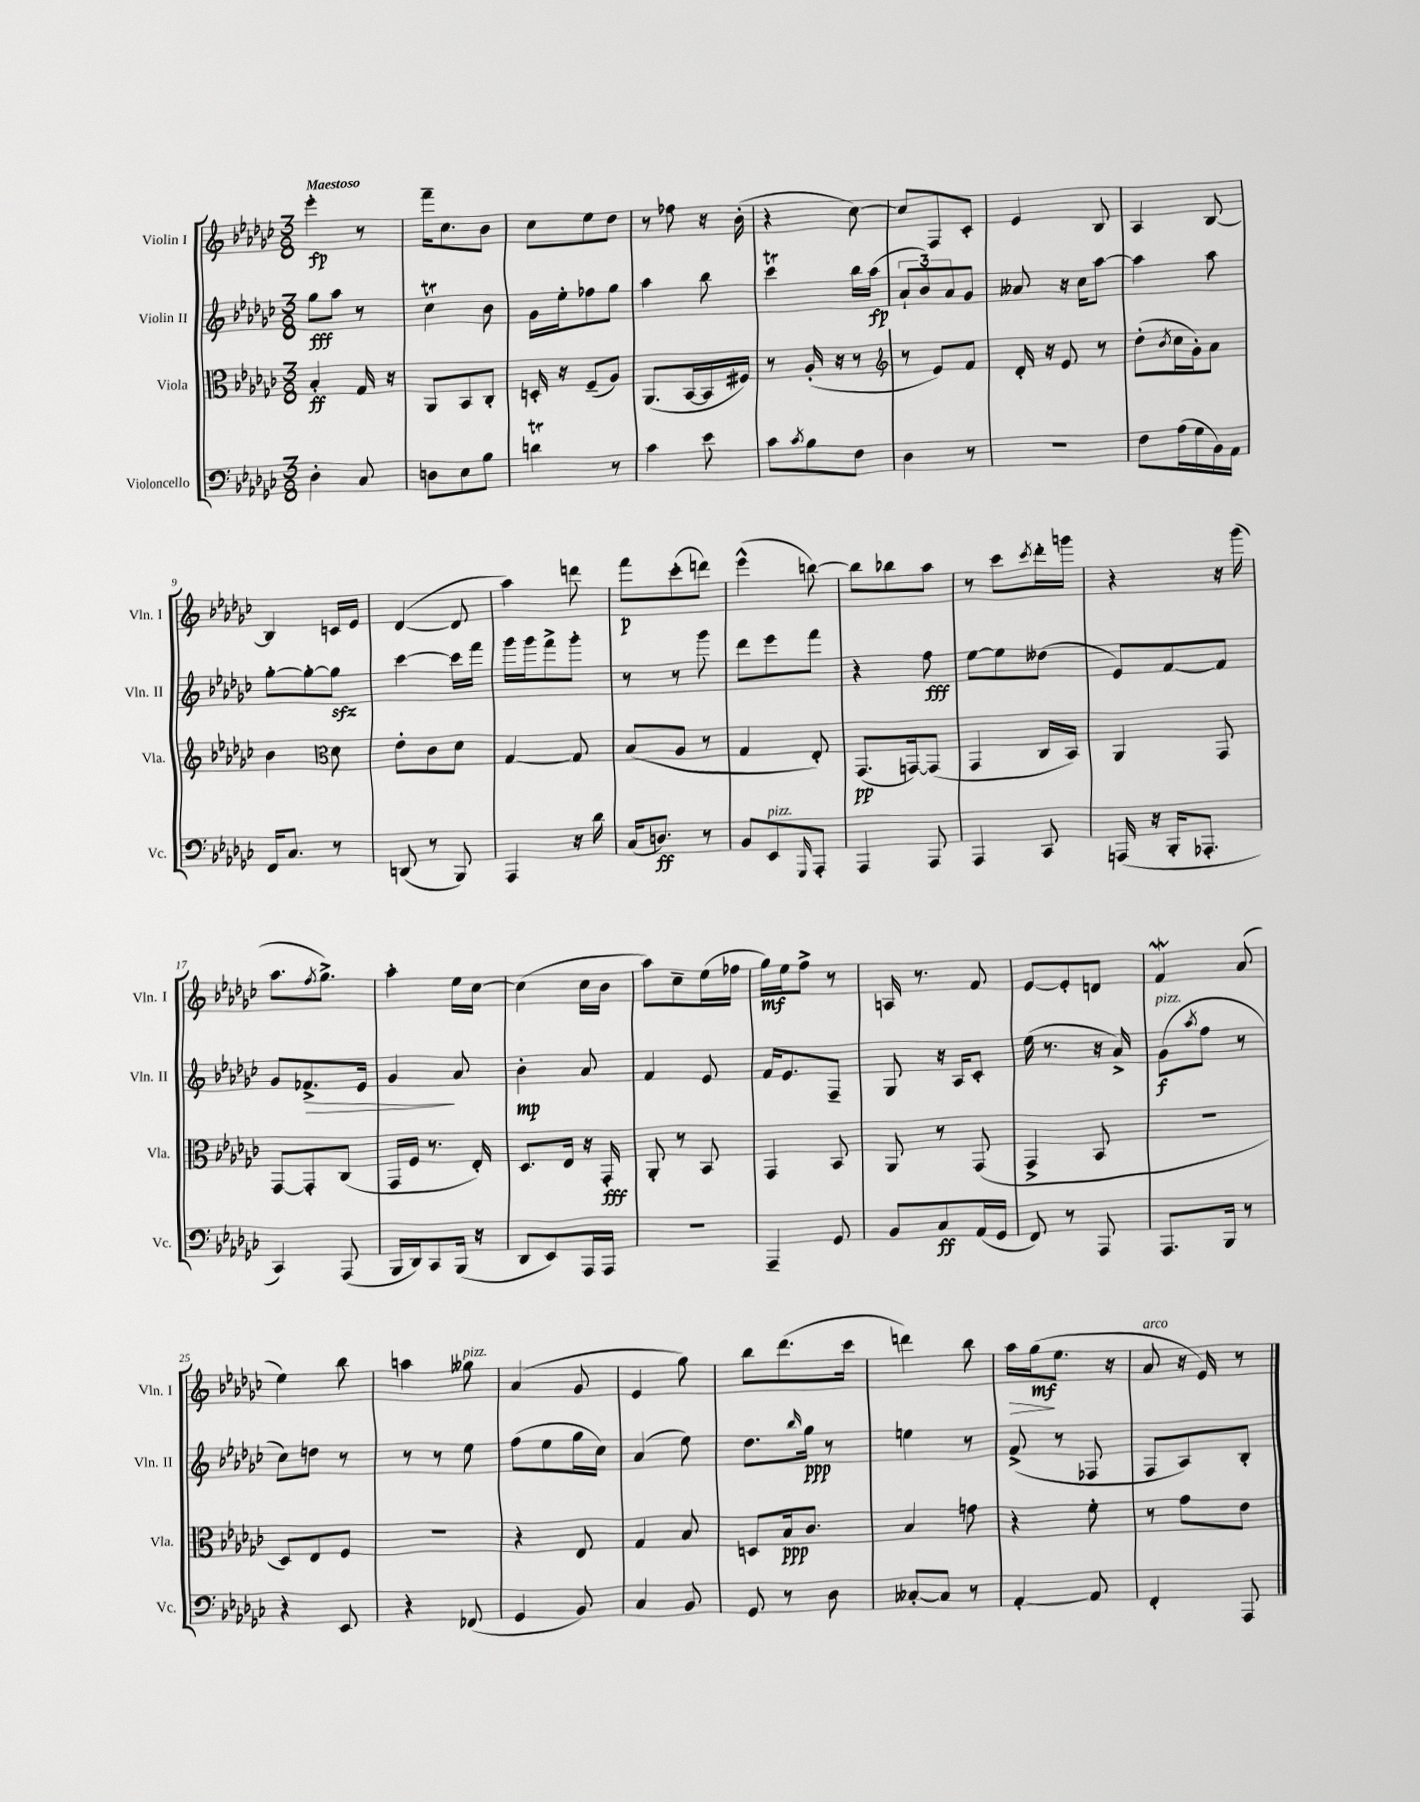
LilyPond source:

<<
\new StaffGroup <<
\new Staff = "s0" \with { instrumentName = "Violin I" shortInstrumentName = "Vln. I" } {
    \clef treble \key ges \major \numericTimeSignature \time 3/8 \tempo "Maestoso"
    ees'''4-.\fp r8 |
    f'''16-- ces''8. bes'8 |
    ces''8 ees''8 des''8 |
    r8 fes''8 r16 bes'16-.( |
    r4 ces''8~) |
    ces''8 f8 ces'8-. |
    ees'4 bes8 |
    aes4 bes8~ |
    bes4 c'16 ees'16 |
    des'4~( des'8 |
    aes''4) d'''8 |
    f'''8\p ces'''8-.( d'''8) |
    ees'''4-^( b''8~) |
    b''8 bes''8 aes''8 |
    r8 ces'''8 \acciaccatura { ces'''8 } des'''16-. g'''16 |
    r4 r16 ges'''16( |
    aes''8. \acciaccatura { f''8 } ges''8.->) |
    aes''4-. ees''16 ces''16~ |
    ces''4( ces''16 bes'16 |
    aes''8) ces''8-- ees''16( fes''16 |
    ges''16\mf) ees''16 f''8-> r8 |
    a16 r8. f'8 |
    ees'8~ ees'8-. d'8 |
    f'4\mordent aes'8( |
    ees''4) bes''8 |
    a''4 geses''8^\markup { \italic "pizz." } |
    aes'4( ges'8 |
    ees'4 ges''8) |
    bes''8 des'''8.( ces'''16 |
    d'''4) bes''8 |
    aes''16\> ges''16\mf\!( ees''8. r16 |
    aes'8^\markup { \italic "arco" } r16 ees'16) r8 \bar "|." |
}
\new Staff = "s1" \with { instrumentName = "Violin II" shortInstrumentName = "Vln. II" } {
    \clef treble \key ges \major \numericTimeSignature \time 3/8
    ges''8\fff aes''8 r8 |
    ces''4\trill bes'8 |
    ges'16 ees''16-. fes''8 ges''8 |
    aes''4 bes''8 |
    ces'''4\trill bes''16 aes''16\fp( |
    \tuplet 3/2 { aes'8-! bes'8) aes'8 } ges'8 |
    aeses'8 r16 ces''16 aes''8~ |
    aes''4 aes''8 |
    ges''8~-. ges''8~-. ges''8\sfz |
    ces'''4~ ces'''16 f'''16 |
    ges'''16 ges'''16 f'''8-> ges'''8-. |
    r8 r8 ges'''8 |
    des'''8 ees'''8 f'''8 |
    r4 f''8\fff |
    ees''8~ ees''8 deses''8( |
    ees'8) f'8~ f'8 |
    ges'8 fes'8.->\> ees'16 |
    ges'4\! aes'8 |
    bes'4-.\mp aes'8 |
    f'4 ees'8 |
    f'16 ees'8. f8-- |
    ges8 r16 aes16 ces'8-. |
    ees''16( r8. r16 aes'16->) |
    ges'8\f^\markup { \italic "pizz." }( \acciaccatura { aes''8 } f''8 r8 |
    ces''8) d''8 r8 |
    r8 r8 ees''8 |
    f''8( ees''8 ges''16 ces''16) |
    aes'4( ees''8) |
    des''8. \grace { bes''16 } ges''16\ppp r8 |
    e''4 r8 |
    f'8->( r8 fes8 |
    f8 aes8) bes8-. \bar "|." |
}
\new Staff = "s2" \with { instrumentName = "Viola" shortInstrumentName = "Vla." } {
    \clef alto \key ges \major \numericTimeSignature \time 3/8
    bes4-.\ff ges16 r16 |
    aes,8 bes,8 ces8-. |
    d16-. r16 f8--( aes8) |
    aes,8.( bes,16~ bes,16 fis16) |
    r8 aes16-.( r16 r8 |
    \clef treble r8 ees'8) f'8 |
    des'16-. r16 ees'8 r8 |
    des''8-.( \acciaccatura { bes'8 } ces''16 ges'16-.) aes'8 |
    bes'4 \clef alto des'8 |
    ees'8-. ces'8 des'8 |
    ges4~ ges8 |
    bes8( aes8 r8 |
    ges4 ees8-.) |
    ges,8.\pp( g,16~) g,8( |
    ges,4 ces16 bes,16) |
    aes,4 ges,8 |
    ges,8~ ges,8-. ces8( |
    ges,16 f16 r8. ees16-.) |
    des8. ees16 r16 ges,16-.\fff |
    aes,8-. r8 bes,8 |
    ges,4 bes,8 |
    aes,8 r8 ges,8( |
    ges,4-> bes,8 |
    R4. |
    des8) ees8 f8 |
    R4. |
    r4 ees8 |
    ges4 bes8 |
    d8 bes16\ppp ces'8. |
    bes4 g'8 |
    r4 f'8-. |
    r8 ges'8 ees'8 \bar "|." |
}
\new Staff = "s3" \with { instrumentName = "Violoncello" shortInstrumentName = "Vc." } {
    \clef bass \key ges \major \numericTimeSignature \time 3/8
    des4-. ces8 |
    d8 ees8 bes8 |
    d'4\trill r8 |
    ces'4 ees'8 |
    ces'8 \acciaccatura { ces'8 } bes8 f8 |
    des4 r8 |
    R4. |
    f8 aes16( ges16 bes,16) aes,16 |
    f,16 ces8. r8 |
    d,8( r8 bes,,8) |
    aes,,4 r16 des'16 |
    ces16( d8.\ff) r8 |
    bes,8 ees,8^\markup { \italic "pizz." } \grace { ges,,16 } aes,,8-. |
    aes,,4 aes,,8 |
    aes,,4 ces,8 |
    a,,16( r16 bes,,16-. aes,,8.-. |
    ces,4) aes,,8( |
    bes,,16 des,16) ces,8 bes,,16( r16 |
    des,8 ees,8) aes,,16 aes,,16 |
    R4. |
    aes,,4-- ges,8 |
    bes,8 ces8\ff aes,16( ges,16 |
    f,8) r8 aes,,8 |
    aes,,8. bes,,16 r8 |
    r4 ees,8 |
    r4 fes,8( |
    ges,4 bes,8) |
    ces4 bes,8 |
    ges,8 r8 des8 |
    ceses8~-. ceses8 r8 |
    aes,4~-. aes,8 |
    f,4-. aes,,8 \bar "|." |
}
>>
>>
